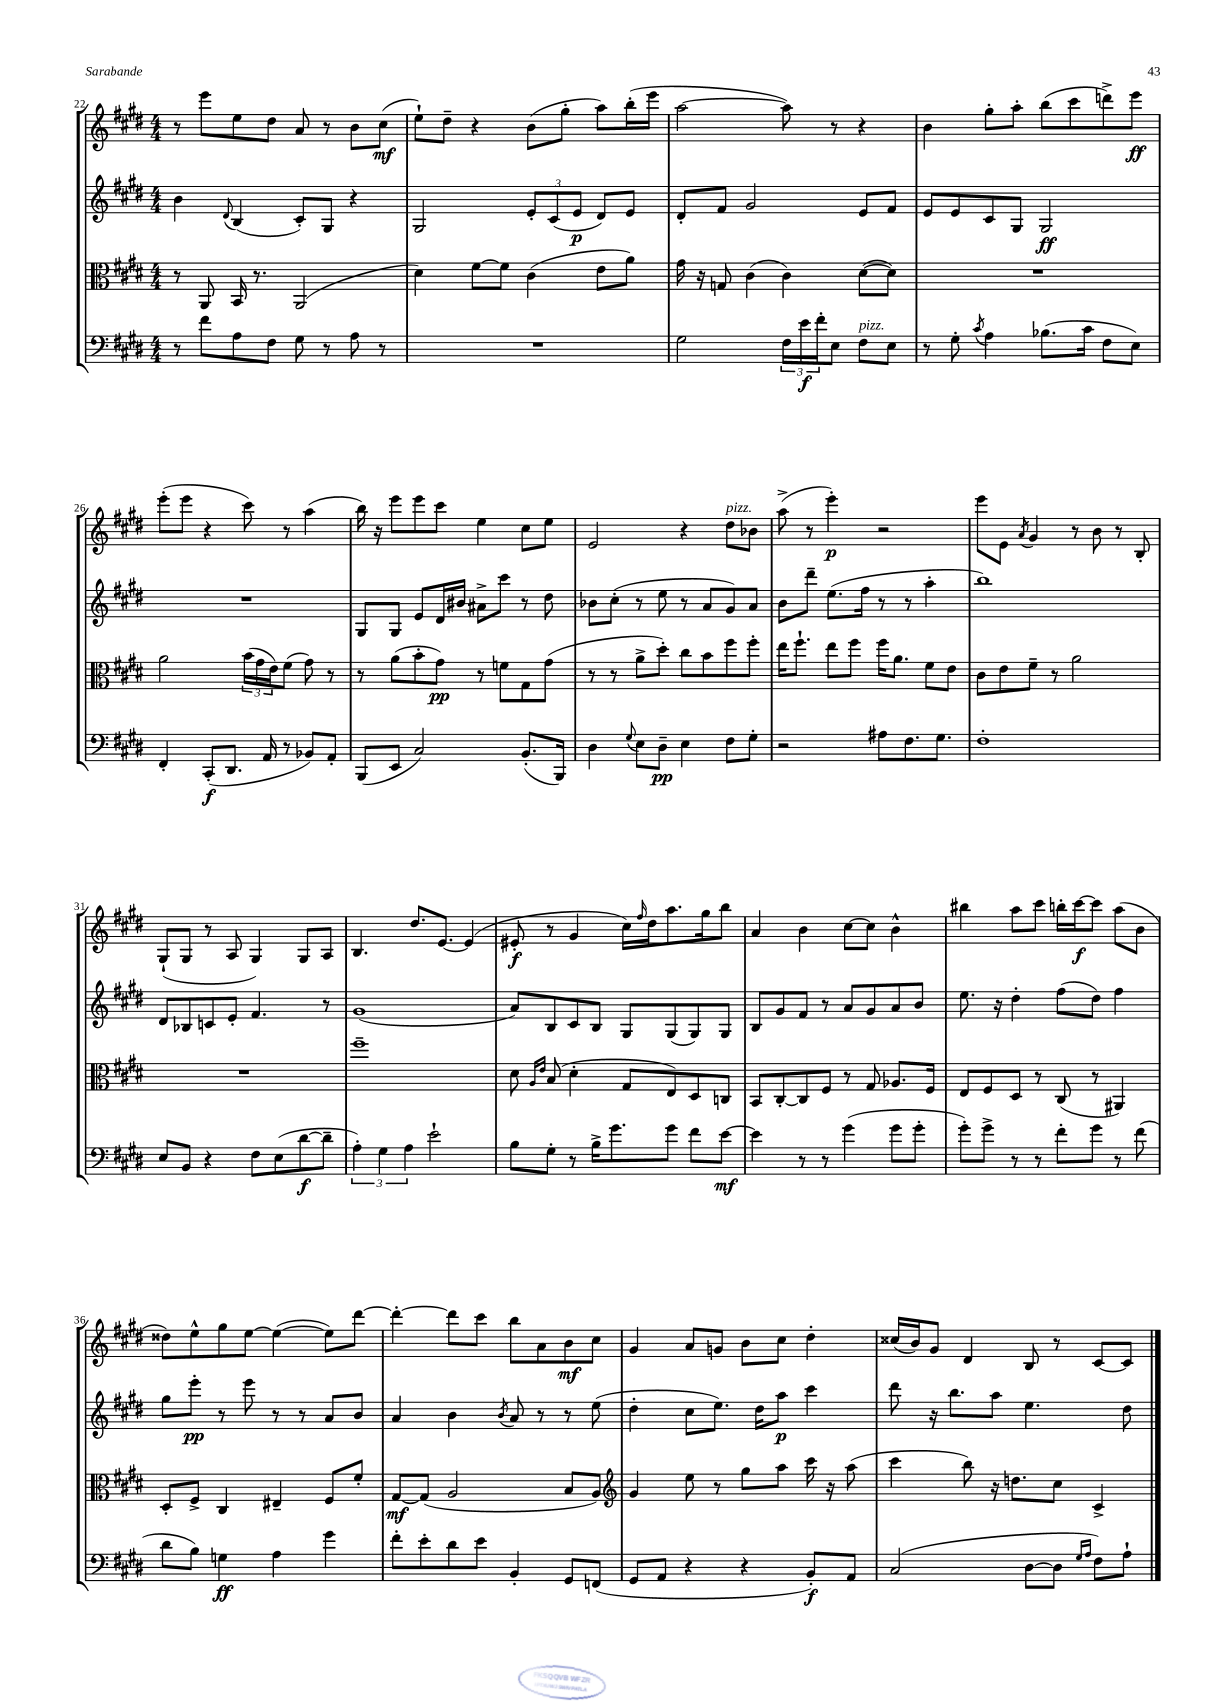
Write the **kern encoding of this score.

**kern	**dynam	**kern	**dynam	**kern	**dynam	**kern	**dynam
*part4	*part4	*part3	*part3	*part2	*part2	*part1	*part1
*staff4	*staff4	*staff3	*staff3	*staff2	*staff2	*staff1	*staff1
*clefF4	*	*clefC3	*	*clefG2	*	*clefG2	*
*k[f#c#g#d#]	*	*k[f#c#g#d#]	*	*k[f#c#g#d#]	*	*k[f#c#g#d#]	*
*M4/4	*	*M4/4	*	*M4/4	*	*M4/4	*
=22	=22	=22	=22	=22	=22	=22	=22
8r	.	8r	.	4b\	.	8r	.
8f#\L	.	8AA/	.	.	.	8eee\L	.
.	.	.	.	8qqd#/	.	.	.
8A\	.	16BB/	.	(4B/	.	8ee\	.
.	.	8.r	.	.	.	.	.
8F#\J	.	.	.	.	.	8dd#\J	.
8G#\	.	(2AA/	.	8c#'/L)	.	8a/	.
8r	.	.	.	8G#/J	.	8r	.
8A\	.	.	.	4r	.	8b\L	.
8r	.	.	.	.	.	(8cc#\J	mf
=23	=23	=23	=23	=23	=23	=23	=23
1r	.	4d#\)	.	2G#/	.	8ee`\L)	.
.	.	.	.	.	.	8dd#~\J	.
.	.	[8f#\L	.	.	.	4r	.
.	.	8f#\J]	.	.	.	.	.
.	.	(4c#\	.	12e'/L	.	(8b\L	.
.	.	.	.	(12c#/	.	.	.
.	.	.	.	.	.	8gg#'\J	.
.	.	.	.	12e/J	p	.	.
.	.	8e\L	.	8d#/L)	.	8aa\L)	.
.	.	8a\J)	.	8e/J	.	(16bb'\L	.
.	.	.	.	.	.	16eee\JJ	.
=24	=24	=24	=24	=24	=24	=24	=24
2G#\	.	16g#\	.	8d#'/L	.	[2aa\	.
.	.	16r	.	.	.	.	.
.	.	8Gn/	.	8f#/J	.	.	.
.	.	(4c#\	.	2g#/	.	.	.
24F#\LL	.	4c#\)	.	.	.	8aa\])	.
24e\	f	.	.	.	.	.	.
24f#'\J	.	.	.	.	.	.	.
8E\J	.	.	.	.	.	8r	.
!LO:TX:a:i:t=pizz.	!	!	!	!	!	!	!
8F#\L	.	([8d#\L	.	8e/L	.	4r	.
8E\J	.	8d#\J])	.	8f#/J	.	.	.
=25	=25	=25	=25	=25	=25	=25	=25
8r	.	1r	.	8e/L	.	4b\	.
8G#'\	.	.	.	8e/	.	.	.
8qc#/	.	.	.	.	.	.	.
4A\	.	.	.	8c#/	.	8gg#'\L	.
.	.	.	.	8G#/J	.	8aa'\J	.
(8.B-X\L	.	.	.	2G#/	ff	(8bb\L	.
.	.	.	.	.	.	8ccc#\	.
16c#\Jk	.	.	.	.	.	.	.
8F#\L	.	.	.	.	.	8dddn^\)	.
8E\J)	.	.	.	.	.	8eee\J	ff
!!LO:LB:g=z
=26	=26	=26	=26	=26	=26	=26	=26
4FF#'/	.	2a\	.	1r	.	(8eee'\L	.
.	.	.	.	.	.	8eee\J	.
(8CC#'/L	f	.	.	.	.	4r	.
8.DD#/J	.	.	.	.	.	.	.
.	.	(24b\LL	.	.	.	8ccc#\)	.
.	.	24g#\	.	.	.	.	.
16AA/	.	.	.	.	.	.	.
.	.	24e\J)	.	.	.	.	.
8r	.	(8f#\J	.	.	.	8r	.
8BB-X/L)	.	8g#\)	.	.	.	(4aa\	.
8AA'/J	.	8r	.	.	.	.	.
=27	=27	=27	=27	=27	=27	=27	=27
(8BBB/L	.	8r	.	8G#/L	.	16bb\)	.
.	.	.	.	.	.	16r	.
8EE/J	.	(8a\L	.	8G#/J	.	8eee\L	.
2C#/)	.	8b'\	.	8e/L	.	8eee\	.
.	.	8g#\J)	pp	16d#/L	.	8ccc#\J	.
.	.	.	.	16b#X/JJ	.	.	.
.	.	8r	.	8a#X^\L	.	4ee\	.
.	.	8fn\L	.	8ccc#\J	.	.	.
(8.BB'/L	.	8G#\	.	8r	.	8cc#\L	.
.	.	(8g#\J	.	8dd#\	.	8ee\J	.
16BBB/Jk)	.	.	.	.	.	.	.
=28	=28	=28	=28	=28	=28	=28	=28
4D#\	.	8r	.	8b-X\L	.	2e/	.
.	.	8r	.	(8cc#'\J	.	.	.
8qqG#/	.	.	.	.	.	.	.
8E\L	.	8a^\L	.	8r	.	.	.
8D#~\J	pp	8dd#'\J)	.	8ee\	.	.	.
4E\	.	8cc#\L	.	8r	.	4r	.
.	.	8b\	.	8a/L	.	.	.
!	!	!	!	!	!	!LO:TX:a:i:t=pizz.	!
8F#\L	.	8ff#\	.	8g#/)	.	8dd#\L	.
8G#'\J	.	8ff#'\J	.	8a/J	.	8b-X\J	.
=29	=29	=29	=29	=29	=29	=29	=29
2r	.	16ee\KL	.	8b\L	.	(8aa^\	.
.	.	8.ff#`\J	.	.	.	.	.
.	.	.	.	8ddd#~\J	.	8r	.
.	.	8ee\L	.	(8.ee\L	.	4eee'\)	p
.	.	8ff#\J	.	.	.	.	.
.	.	.	.	16ff#\Jk	.	.	.
8A#X\L	.	16ff#\KL	.	8r	.	2r	.
.	.	8.a\J	.	.	.	.	.
8.F#\	.	.	.	8r	.	.	.
.	.	8f#\L	.	4aa'\	.	.	.
8.G#\J	.	.	.	.	.	.	.
.	.	8e\J	.	.	.	.	.
=30	=30	=30	=30	=30	=30	=30	=30
1F#'	.	8c#\L	.	1bb)	.	8eee\L	.
.	.	8e\	.	.	.	8e\J	.
.	.	.	.	.	.	8qa/	.
.	.	8f#~\J	.	.	.	4g#/	.
.	.	8r	.	.	.	.	.
.	.	2a\	.	.	.	8r	.
.	.	.	.	.	.	8b\	.
.	.	.	.	.	.	8r	.
.	.	.	.	.	.	8B'/	.
!!LO:LB:g=z
=31	=31	=31	=31	=31	=31	=31	=31
8E/L	.	1r	.	8d#/L	.	(8G#`/L	.
8BB/J	.	.	.	8B-X/	.	8G#/J	.
4r	.	.	.	8cn/	.	8r	.
.	.	.	.	8e'/J	.	8A/	.
8F#\L	.	.	.	4.f#/	.	4G#/)	.
(8E\	.	.	.	.	.	.	.
[8d#\	f	.	.	.	.	8G#/L	.
8d#~\J]	.	.	.	8r	.	8A/J	.
=32	=32	=32	=32	=32	=32	=32	=32
6A'\)	.	1ff#~	.	(1g#	.	4.B/	.
6G#\	.	.	.	.	.	.	.
6A\	.	.	.	.	.	.	.
.	.	.	.	.	.	8.dd#/L	.
2e`\	.	.	.	.	.	.	.
.	.	.	.	.	.	[8.e/J	.
.	.	.	.	.	.	(4e/]	.
=33	=33	=33	=33	=33	=33	=33	=33
8B\L	.	8d#\	.	8a/L)	.	8e#X'/	f
.	.	16qqA/LL	.	.	.	.	.
.	.	16qqe/JJ	.	.	.	.	.
8G#'\J	.	(8B/	.	8B/	.	8r	.
8r	.	4d#'\	.	8c#/	.	4g#/	.
16B^\KL	.	.	.	8B/J	.	.	.
8.g#\	.	.	.	.	.	.	.
.	.	8G#/L	.	8G#/L	.	16cc#\LL)	.
.	.	.	.	.	.	16qqff#/	.
.	.	.	.	.	.	16dd#\J	.
8g#\J	.	8E/)	.	(8G#/	.	8.aa\	.
8f#\L	.	8D#/	.	8G#/)	.	.	.
.	.	.	.	.	.	16gg#\k	.
[8e\J	mf	8Cn/J	.	8G#/J	.	8bb\J	.
=34	=34	=34	=34	=34	=34	=34	=34
4e\]	.	8BB/L	.	8B/L	.	4a/	.
.	.	[8C#'/	.	8g#/	.	.	.
8r	.	8C#/]	.	8f#/J	.	4b\	.
8r	.	8F#/J	.	8r	.	.	.
(4g#\	.	8r	.	8a/L	.	[8cc#\L	.
.	.	8G#/	.	8g#/	.	8cc#\J]	.
8g#\L	.	8.A-X/L	.	8a/	.	4b^^\	.
8g#'\J	.	.	.	8b/J	.	.	.
.	.	16F#/Jk	.	.	.	.	.
=35	=35	=35	=35	=35	=35	=35	=35
8g#'\L)	.	8E/L	.	8.ee\	.	4bb#X\	.
8g#^\J	.	8F#/	.	.	.	.	.
.	.	.	.	16r	.	.	.
8r	.	8D#/J	.	4dd#'\	.	8aa\L	.
8r	.	8r	.	.	.	8ccc#\J	.
8f#'\L	.	(8C#/	.	(8ff#\L	.	16bbn'\LL	.
.	.	.	.	.	.	[16ccc#\J	f
8g#\J	.	8r	.	8dd#\J)	.	8ccc#\J]	.
8r	.	4AA#X/)	.	4ff#\	.	(8aa\L	.
(8f#\	.	.	.	.	.	8b\J	.
!!LO:LB:g=z
=36	=36	=36	=36	=36	=36	=36	=36
8d#\L	.	8D#'/L	.	8gg#\L	.	8dd##X\L)	.
8B\J)	.	8F#^/J	.	8eee'\J	pp	8ee^^\	.
4Gn\	ff	4C#/	.	8r	.	8gg#\	.
.	.	.	.	8eee\	.	[8ee\J	.
4A\	.	4E#X~/	.	8r	.	(4ee\_	.
.	.	.	.	8r	.	.	.
4g#\	.	8F#/L	.	8a/L	.	8ee\L])	.
.	.	8f#'/J	.	8b/J	.	[8ddd#\J	.
=37	=37	=37	=37	=37	=37	=37	=37
8f#'\L	.	[8G#/L	mf	4a/	.	4ddd#'\_	.
8e'\	.	(8G#/J]	.	.	.	.	.
8d#\	.	2A/	.	4b\	.	8ddd#\L]	.
8e\J	.	.	.	.	.	8ccc#\J	.
.	.	.	.	8qb/	.	.	.
4BB'/	.	.	.	8a/	.	8bb\L	.
.	.	.	.	8r	.	8a\	.
8GG#/L	.	8B/L	.	8r	.	8b\	mf
(8FFn/J	.	8A/J)	.	(8ee\	.	8cc#\J	.
=38	=38	=38	=38	=38	=38	=38	=38
*	*	*clefG2	*	*	*	*	*
8GG#/L	.	4g#/	.	4dd#'\	.	4g#/	.
8AA/J	.	.	.	.	.	.	.
4r	.	8ee\	.	8cc#\L	.	8a/L	.
.	.	8r	.	8.ee\J)	.	8gn/J	.
4r	.	8gg#\L	.	.	.	8b\L	.
.	.	.	.	16dd#\KL	.	.	.
.	.	8aa\J	.	8aa\J	p	8cc#\J	.
8BB'/L)	f	16ccc#\	.	4ccc#\	.	4dd#'\	.
.	.	16r	.	.	.	.	.
8AA/J	.	(8aa\	.	.	.	.	.
=39	=39	=39	=39	=39	=39	=39	=39
(2C#/	.	4ccc#\	.	8ddd#\	.	(16cc##X/LL	.
.	.	.	.	.	.	16b/J)	.
.	.	.	.	16r	.	8g#/J	.
.	.	.	.	8.bb\L	.	.	.
.	.	8bb\)	.	.	.	4d#/	.
.	.	16r	.	8aa\J	.	.	.
.	.	8.ddn\L	.	.	.	.	.
[8D#\L	.	.	.	4.ee\	.	8B/	.
8D#\J]	.	8cc#\J	.	.	.	8r	.
16qqG#/LL	.	.	.	.	.	.	.
16qqA/JJ	.	.	.	.	.	.	.
8F#\L)	.	4c#^/	.	.	.	[8c#/L	.
8A`\J	.	.	.	8dd#\	.	8c#/J]	.
==	==	==	==	==	==	==	==
*-	*-	*-	*-	*-	*-	*-	*-
